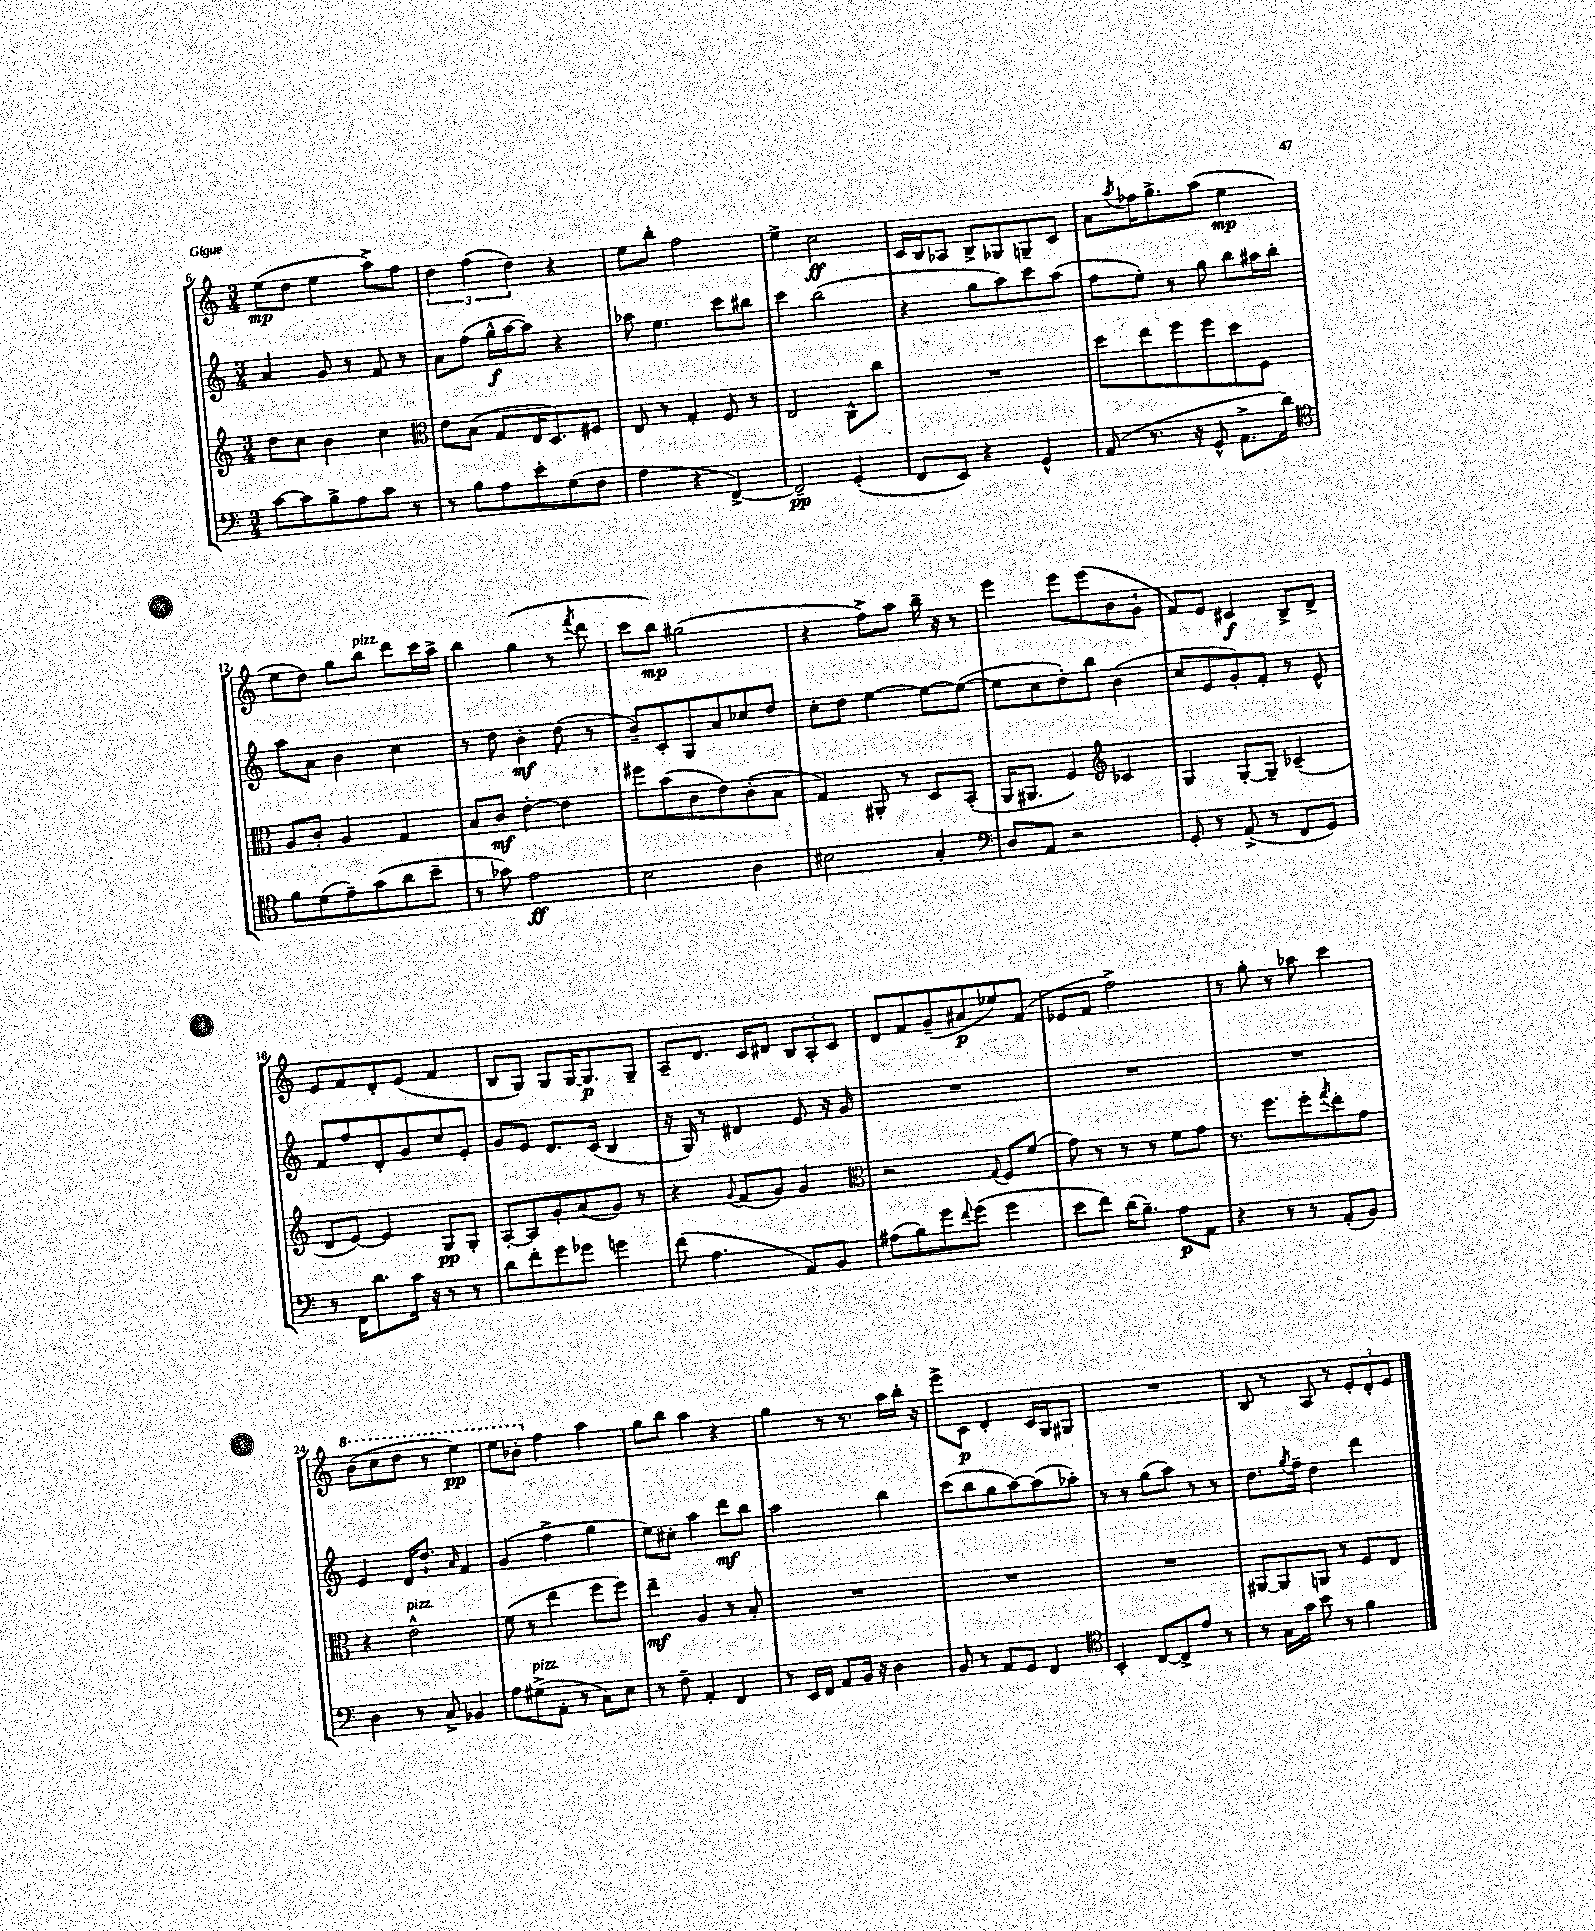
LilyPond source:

<<
\new StaffGroup <<
\new Staff = "s0" {
    \clef treble \key c \major \numericTimeSignature \time 3/4
    e''8\mp( d''8 e''4 a''8->) f''8 |
    \tuplet 3/2 { d''4 f''4( d''4) } r4 |
    e''8 b''8-. f''2 |
    e''4-> c''2\ff |
    c'16 b16 aes8 b8-> ges8 g8-- c'8 |
    a'8 \acciaccatura { a''8 } fes''16 g''8.-> a''8( e''4\mp |
    e''8 d''8) g''8 b''8^\markup { \italic "pizz." } d'''8 c'''16 a''16-> |
    b''4 g''4( r8 \acciaccatura { f'''8 } d'''8 |
    c'''8 b''8\mp) gis''2( |
    r4 f''8->) a''8 b''16-- r16 r8 |
    e'''4 e'''8 e'''8( b'8 g'8-! |
    f'8) e'8 cis'4\f b8-> d'8-> |
    e'8 f'8 d'8-. e'8( f'4 |
    b8 g8) g8 g16~ g8.\p g8-- |
    a8-- d'8. c'16 dis'8 \tuplet 3/2 { b8 a8-. c'8 } |
    d'8 f'8 g'8--( ais'8\p ees''8) f'8( |
    ees'8 f'8 f''2->) |
    r8 g''8-. r8 aes''8 c'''4 |
    \ottava #1 b''8( c'''8 d'''8 r8 e'''4\pp) |
    e'''8 bes''8-. \ottava #0 f''4 a''4 |
    g''8 b''8 a''4 r4 |
    g''4 r8 r8. a''16 b''16-. r16 |
    e'''8-> c'8\p d'4-. c'16 g16 gis8 |
    R2. |
    b8 r8 a8 r8 \tuplet 3/2 { e'8-. d'8-. e'8 } \bar "|." |
}
\new Staff = "s1" {
    \clef treble \key c \major \numericTimeSignature \time 3/4
    a'4 g'8 r8 f'8 r8 |
    a'8 f''8( g''16-^\f a''16~ a''8) r4 |
    aes''8 e''4. c'''8 bis''8 |
    c'''4 b''2( |
    r4 g''8 a''8) c'''8 a''8( |
    f''8 e''8-.) r8 g''8 b''8 ais''16 b''16-. |
    a''8 a'8 b'4 c''4 |
    r8 d''8 b'4-.\mf d''8( r8 |
    b'8--) c'8-. g8 a'8 ces''8 d''8 |
    c''8-. d''8 e''4~ e''8~ e''8~( |
    e''8 c''8 d''8-.) b''8 b'4( |
    c''8 e'8 g'8-.) f'8-. r8 e'8-^ |
    f'8 f''8 d'8-. g'8 c''8 e'8-. |
    g'8 e'8 d'8. c'16( b4 |
    r16 g16) r8 dis'4 e'8 r16 g'16 |
    R2. |
    R2. |
    R2. |
    e'4 d'16 d''8.-! \grace { a'16 } f'4 |
    g'4( f''4-> g''4 |
    e''8) cis''8-. a''4 d'''8\mf b''8 |
    a''2 b''4 |
    c'''8( b''8 g''8 a''8~) a''8( aes''8-.) |
    r8 r8 g''8( a''8) r8 r8 |
    d''8. \acciaccatura { g''8 } f''16-- d''4 d'''4 \bar "|." |
}
\new Staff = "s2" {
    \clef treble \key c \major \numericTimeSignature \time 3/4
    d''8 c''8 b'4 c''4 |
    \clef alto e'8 b8( g8 e16 d8.) fis8 |
    e8 r8 g4-. f8 r8 |
    e2 c8-^ c''8 |
    R2. |
    d''8 e''8 f''8 f''8 d''8 f8 |
    a8 c'8-. a4 g4 |
    b8 c'8\mf e'4~-. e'4 |
    fis''8 b'8( c'8 e'8) c'8-.( b8 |
    g4) ais,8-. r8 d8 b,8-.( |
    a,16 ais,8. f4) \clef treble ces'4 |
    g4 g8~-. g8-- ces'4--( |
    d'8 e'8~) e'4 g8\pp g8-. |
    a8~-. a8 g'8-. a'8( g'8) r8 |
    r4 \appoggiatura { g'8 } f'8( g'8) g'4 |
    \clef alto r2 \appoggiatura { g8 } f8 f'8( |
    g'8) r8 r8 r8 f'8 g'8 |
    r8. f''8. f''8-. \acciaccatura { g''8 } e''8-. g'8 |
    r4 e'2-^^\markup { \italic "pizz." } |
    f'8( r8 e''4 f''8 f''8) |
    e''4--\mf a4 r8 b8-. |
    R2. |
    R2. |
    R2. |
    ais,8~ ais,8 a,8 r8 f8 e8 \bar "|." |
}
\new Staff = "s3" {
    \clef bass \key c \major \numericTimeSignature \time 3/4
    c'8~ c'8 b8-> a8 c'8 r8 |
    r8 b8 a8 e'8-. g8( f8 |
    a4 r4 f,4~->) |
    f,2--\pp g,4-.( |
    f,8 e,8) r4 g,4-^ |
    a,8( r8. r16 g,8-^ a,8.-> d'16) |
    \clef tenor f'8 d'8( e'8--) g'8( a'8 b'8-- |
    r8 ges'8) e'2\ff |
    b2 a4 |
    bis2 g4-. |
    \clef bass d8 a,8 r2 |
    g,8-. r8 a,8->( r8 f,8 g,8) |
    r8 f,16 d'8. c'16 r16 r8 r8 |
    d'8 f'8-. g'8 ges'8 g'4 |
    f'8( a4. a,8) b,8 |
    ais8( b8) g'8 \appoggiatura { f'8 } g'8( g'4 |
    e'8 f'8) d'16( b8.--) a8\p a,8 |
    r4 r8 r8 a,8-.( b,8) |
    d4 r8 c8-> bes,4 |
    a8 gis8->^\markup { \italic "pizz." }( a,8-. r8 c8) e8 |
    r8 f8-- a,4-. f,4 |
    r8 e,16 f,16 a,8 b,16 r16 d4 |
    b,8 r8 a,8 g,8 f,4 |
    \clef tenor b,4-. c8~ c8-> e'8 r8 |
    r8 g16 g'16 b'8 r8 f'4 \bar "|." |
}
>>
>>
\layout { \context { \Score currentBarNumber = #6 } }
